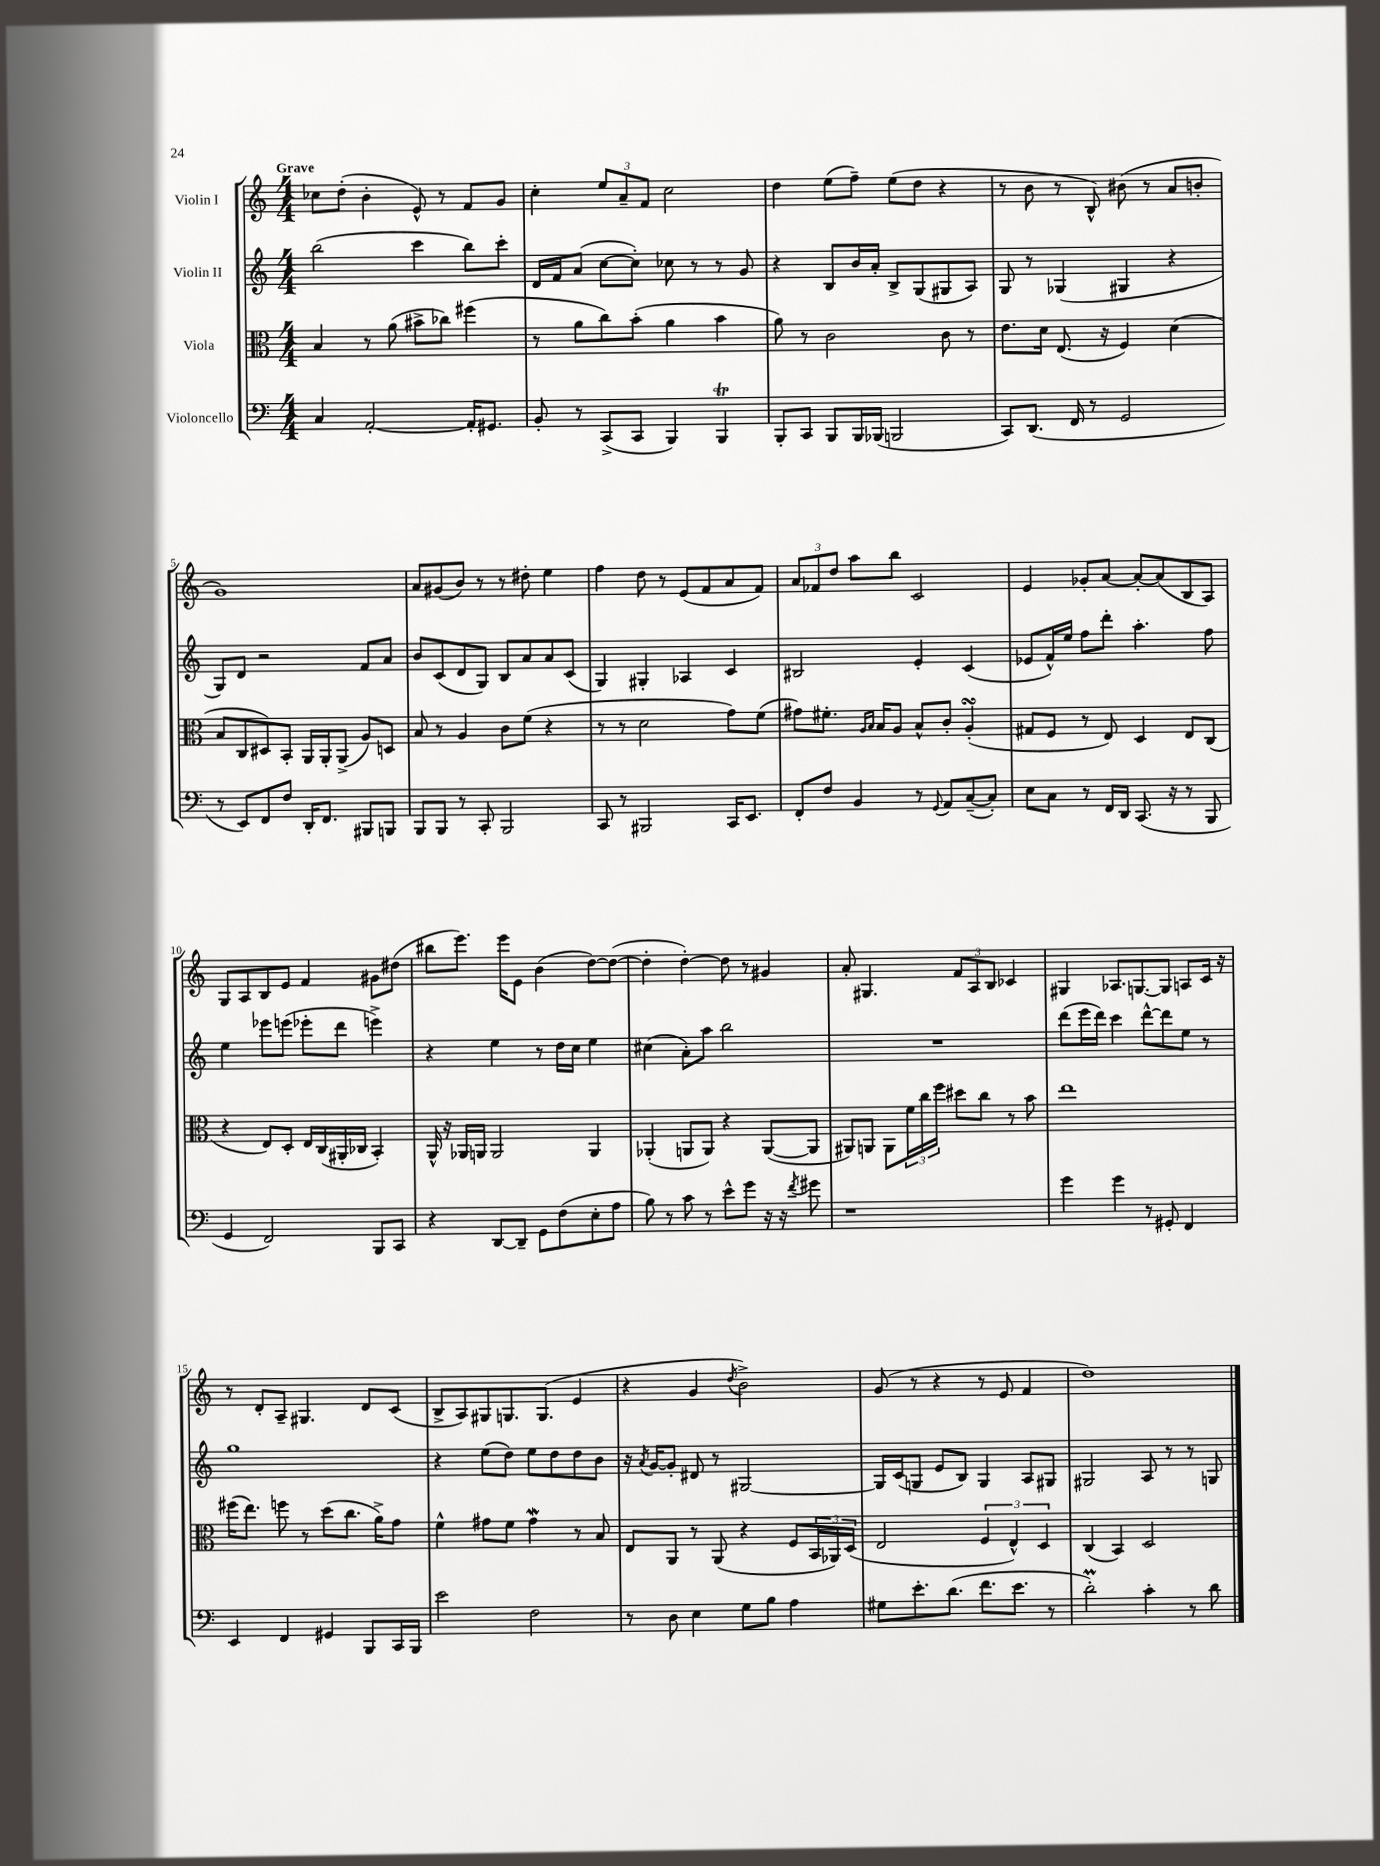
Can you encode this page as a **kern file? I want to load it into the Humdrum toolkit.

**kern	**kern	**kern	**kern
*part4	*part3	*part2	*part1
*staff4	*staff3	*staff2	*staff1
*I"Violoncello	*I"Viola	*I"Violin II	*I"Violin I
*clefF4	*clefC3	*clefG2	*clefG2
*k[]	*k[]	*k[]	*k[]
*M4/4	*M4/4	*M4/4	*M4/4
=1	=1	=1	=1
!	!	!	!LO:TX:a:B:t=Grave
4C/	4B/	(2bb\	8cc-X\L
.	.	.	(8dd'\J
[2AA'/	8r	.	4b'\
.	(8a\	.	.
.	8b#X^\L	4ccc\	8e^^/)
.	8cc-X\J)	.	8r
16AA'/KL]	(4ff#X\	8bb\L)	8f/L
8.GG#X/J	.	.	.
.	.	8ccc'\J	8g/J
=2	=2	=2	=2
8BB'/	8r	16d/LL	4cc'\
.	.	16f/J	.
8r	8a\L	(8a/J	.
(8CC^/L	8cc\)	[8cc\L	12ee/L
.	.	.	12a~/
8CC/J	(8b'\J	8cc'\J])	.
.	.	.	12f/J
4BBB/)	4a\	8cc-X\	2cc\
.	.	8r	.
4BBBt/	4b\	8r	.
.	.	8g/	.
=3	=3	=3	=3
8BBB'/L	8a\)	4r	4dd\
8CC/J	8r	.	.
8BBB/L	2c\	8B/L	(8ee\L
16BBB/L	.	16b/L	8ff~\J)
(16BBB-X/JJ	.	16a'/JJ	.
2BBBn/	.	8B^/L	(8ee\L
.	.	(8G/	8dd\J
.	8c\	8G#X/	4r
.	8r	8A/J)	.
=4	=4	=4	=4
8CC/L)	8.e\L	8G/	8r
(8.DD/J	.	8r	8b\
.	16d\Jk	.	.
.	(8.E/	(4G-X/	8r
16FF/	.	.	.
8r	.	.	8B^^/)
.	16r	.	.
2GG/	4F/)	4G#X/	(8b#X\
.	.	.	8r
.	(4d\	4r	8a/L
.	.	.	8bn'/J
!!LO:LB:g=z
=5	=5	=5	=5
8r	8B/L	8G/L)	1g)
8EE/L)	8C/	8d/J	.
8FF/	8D#X/)	2r	.
8F/J	8BB'/J	.	.
16DD'/KL	16AA/LL	.	.
8.FF/J	16AA'/J	.	.
.	(8AA^/J	.	.
8BBB#X/L	8A/L)	8f/L	.
8BBBn/J	8Dn/J	8a/J	.
=6	=6	=6	=6
8BBB/L	8B/	8b/L	8a/L
8BBB/J	8r	(8c/	(8g#X/
8r	4A/	8d/	8b/J)
8CC'/	.	8G/J)	8r
2BBB/	8c\L	8B/L	8r
.	(8f\J	8a/	8dd#X'\
.	4r	8a/	4ee\
.	.	(8c/J	.
=7	=7	=7	=7
8CC/	8r	4G/)	4ff\
8r	8r	.	.
2BBB#X/	2d\	4G#X'/	8dd\
.	.	.	8r
.	.	4A-X/	(8e/L
.	.	.	8f/
16CC/KL	8g\L)	4c/	8a/
8.EE/J	.	.	.
.	(8f\J	.	8f/J)
=8	=8	=8	=8
8FF'/L	8g#X\L)	2B#X/	12a/L
.	.	.	12f-X/
8F/J	8.f#X'\J	.	.
.	.	.	12dd/J
4BB/	.	.	8aa\L
.	16qqA/LL	.	.
.	16qqB/JJ	.	.
.	16B/KL	.	.
.	8A/J	.	8bb\J
8r	8B^^/L	4e'/	2c/
8qqGG/	.	.	.
8AA/L	8c'/J	.	.
([8C~/	(4AsSSS'/	(4c/	.
8C'/J])	.	.	.
=9	=9	=9	=9
8E\L	8G#X/L	8e-X/L	4e/
8C\J	8F/J	16f^^/L)	.
.	.	16ee/JJ	.
8r	8r	8ff\L	8g-X'/L
16FF/LL	8E/)	8ddd'\J	[8a/J
16DD/JJ	.	.	.
(8.CC/	4D/	4.aa'\	8a'/L_
.	.	.	(8a/]
16r	.	.	.
8r	8E/L	.	8B/
8BBB/	(8C/J	8ff\	8A/J)
!!LO:LB:g=z
=10	=10	=10	=10
4GG/	4r	4ee\	8G/L
.	.	.	8A/
2FF/)	8E/L)	8eee-X\L	8B/
.	8D'/J	(8eeen\J	8e/J
.	16E/LL	8eee-X'\L	4f/
.	(16C/	.	.
.	16AA#X'/	8ddd\J	.
.	16C-X/JJ	.	.
8BBB/L	4BB'/)	4eeen^\)	8g#X\L
8CC/J	.	.	(8dd#X\J
=11	=11	=11	=11
4r	16AA^^/	4r	8bb#X\L
.	16r	.	.
.	16AA-X/LL	.	8.eee\J)
.	16AAn/JJ	.	.
[8DD/L	2AA/	4ee\	.
.	.	.	16eee\KL
8DD~/J]	.	.	8e\J
8GG\L	.	8r	(4b\
(8F\	.	16dd\LL	.
.	.	16cc\JJ	.
8E'\	4AA/	4ee\	[8dd\L)
8A\J	.	.	(8dd\J_
=12	=12	=12	=12
8B\)	(4AA-X'/	(4cc#X\	4dd'\]
8r	.	.	.
8c\	8AAn/L	8a'\L)	[4dd'\)
8r	8AA/J)	8aa\J	.
8e^^\L	4r	2bb\	8dd\]
8g\J	.	.	8r
16r	([8AA/L	.	4g#X/
16r	.	.	.
8qf/	.	.	.
8g#X\	8AA/J]	.	.
=13	=13	=13	=13
1r	8AA#X/L)	1r	8a'/
.	8AAn/J	.	4.G#X/
.	8AA\L	.	.
.	24f\L	.	.
.	24cc\	.	.
.	24ff\JJ	.	.
.	8dd#X\L	.	12f/L
.	.	.	12A/
.	8cc\J	.	.
.	.	.	12B/J
.	8r	.	4c-X/
.	8b\	.	.
=14	=14	=14	=14
4g\	1ee	(8ddd\L	4G#X/
.	.	16eee\L	.
.	.	16ddd\JJ)	.
4g\	.	4ccc\	8.A-X/L
.	.	.	[8.Gn/
8r	.	[8ddd^^\L	.
8GG#X'/	.	8ddd\]	8G/J]
4FF/	.	8ee\J	8An/L
.	.	8r	16c/Jk
.	.	.	16r
!!LO:LB:g=z
=15	=15	=15	=15
4EE/	(16ff#X\KL	1gg	8r
.	8.ee\J)	.	.
.	.	.	8d'/L
4FF/	8ffn\	.	8A~/J
.	8r	.	4.G#X/
4GG#X/	(8dd\L	.	.
.	8.cc\J	.	.
8BBB/L	.	.	8d/L
.	16a^\KL)	.	.
16CC/L	8g\J	.	(8c/J
16BBB/JJ	.	.	.
=16	=16	=16	=16
2e\	4f^^\	4r	8B^/L
.	.	.	8A/)
.	8g#X\L	(8ee\L	8G#X/
.	8f\J	8dd\J)	8.Gn/
2F\	4g#W\	8ee\L	.
.	.	.	(8.G/J
.	.	8dd\	.
.	8r	8dd\	4e/
.	8B/	8b\J	.
=17	=17	=17	=17
8r	8E/L	16r	4r
.	.	8qa/	.
.	.	[16g/KL	.
8D\	8AA/J	8g'/J]	.
4E\	8r	8d#X/	4g/
.	(8AA/	8r	.
.	.	.	8qdd/
8G\L	4r	[2G#X/	2b^\)
8B\J	.	.	.
4A\	8F/L	.	.
.	24BB/L	.	.
.	24AA-X/)	.	.
.	(24D/JJ	.	.
=18	=18	=18	=18
8G#X\L	2E/	16G#/LL]	(8g/
.	.	(16c/J	.
8.e'\	.	8Gn/J	8r
.	.	8e/L	4r
(8.d\J	.	.	.
.	.	8B/J)	.
8.f\L	6F/	4G/	8r
.	.	.	8e/
.	6E^^/)	.	.
8.e\J	.	.	.
.	.	8A/L	4f/
.	6D/	.	.
8r	.	8G#X/J	.
=19	=19	=19	=19
2dM'\)	(4C/	2G#X/	1dd)
.	4BB/)	.	.
4c'\	2D/	8A/	.
.	.	8r	.
8r	.	8r	.
8d\	.	8Gn/	.
==	==	==	==
*-	*-	*-	*-
